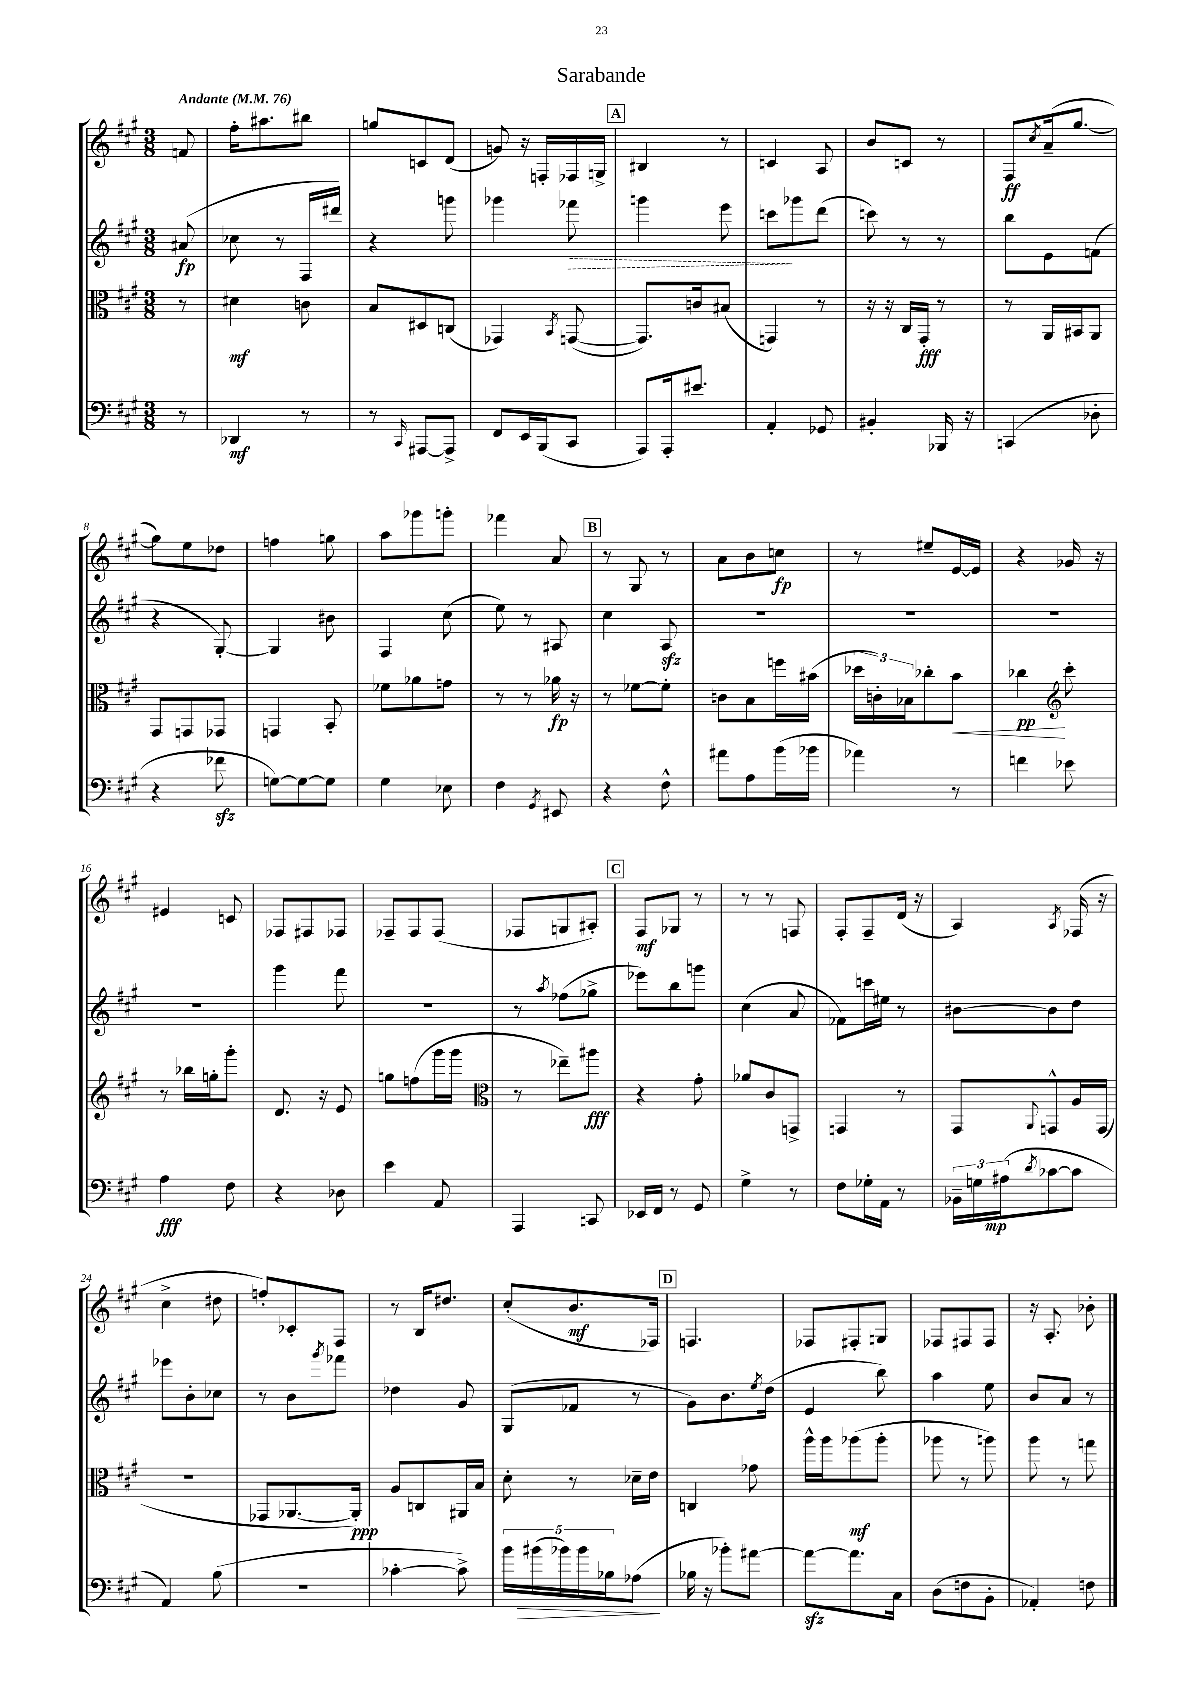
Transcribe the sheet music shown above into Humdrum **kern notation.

**kern	**dynam	**kern	**dynam	**kern	**dynam	**kern	**dynam
*part4	*part4	*part3	*part3	*part2	*part2	*part1	*part1
*staff4	*staff4	*staff3	*staff3	*staff2	*staff2	*staff1	*staff1
*clefF4	*	*clefC3	*	*clefG2	*	*clefG2	*
*k[f#c#g#]	*	*k[f#c#g#]	*	*k[f#c#g#]	*	*k[f#c#g#]	*
*M3/8	*	*M3/8	*	*M3/8	*	*M3/8	*
*MM76	*	*MM76	*	*MM76	*	*MM76	*
=	=	=	=	=	=	=	=
!	!	!	!	!	!	!LO:TX:a:B:t=Andante	!
8r	.	8r	.	(8a#X/	fp	8fn/	.
=1	=1	=1	=1	=1	=1	=1	=1
4DD-X/	mf	4d#X\	mf	8cc-X\	.	16ff#'\KL	.
.	.	.	.	.	.	8.aa#X\	.
.	.	.	.	8r	.	.	.
8r	.	8cn\	.	16F#/LL	.	8bb#X\J	.
.	.	.	.	16ddd#X/JJ)	.	.	.
=2	=2	=2	=2	=2	=2	=2	=2
8r	.	8B/L	.	4r	.	8ggn/L	.
16qqCC#/	.	.	.	.	.	.	.
[8AAA#X/L	.	8D#X/	.	.	.	8cn/	.
8AAA#^/J]	.	(8Cn/J	.	8gggn\	.	(8d/J	.
=3	=3	=3	=3	=3	=3	=3	=3
8FF#/L	.	4GG-X/)	.	4ggg-X\	.	8gn/)	.
16EE/L	.	.	.	.	.	16r	.
(16BBB/J	.	.	.	.	.	16Fn'/LL	.
.	.	8qBB/	.	.	.	.	.
!	!	!	!	!	!LO:HP:b	!	!
8CC#/J	.	([8GGn/	.	8fff-X\	>	16F-X/	.
.	.	.	.	.	.	16Gn^/JJ	.
!!LO:REH:place=s1:t=A
=4	=4	=4	=4	=4	=4	=4	=4
8AAA/L)	.	8.GG/L])	.	4gggn\	.	4B#X/	.
16AAA'/k	.	.	.	.	.	.	.
8.e#X/J	.	16cn/k	.	.	.	.	.
.	.	(8B#X/J	.	8eee\	.	8r	.
=5	=5	=5	=5	=5	=5	=5	=5
4AA'/	.	4GGn/)	.	8cccn\L	.	4cn/	.
.	.	.	.	8ggg-X\	]	.	.
8GG-X/	.	8r	.	(8ddd\J	.	8A/	.
=6	=6	=6	=6	=6	=6	=6	=6
4BB#X'/	.	16r	.	8cccn\)	.	8b/L	.
.	.	16r	.	.	.	.	.
.	.	16C#/LL	.	8r	.	8cn/J	.
.	.	16GG#'/JJ	fff	.	.	.	.
16BBB-X/	.	8r	.	8r	.	8r	.
16r	.	.	.	.	.	.	.
=7	=7	=7	=7	=7	=7	=7	=7
(4CCn/	.	8r	.	8bb\L	.	8F#/L	ff
.	.	.	.	.	.	8qcc#/	.
.	.	16AA/LL	.	8e\	.	(16a~/k	.
.	.	16BB#X/J	.	.	.	[8.gg#/J	.
8D-X'\	.	8AA/J	.	(8fn\J	.	.	.
!!LO:LB:g=z
=8	=8	=8	=8	=8	=8	=8	=8
4r	.	8GG#/L	.	4r	.	8gg#\L])	.
.	.	8GGn/	.	.	.	8ee\	.
8f-Xzz\	.	8GG-X/J	.	[8G#'/)	.	8dd-X\J	.
=9	=9	=9	=9	=9	=9	=9	=9
[8Gn\L)	.	4GGn/	.	4G#/]	.	4ffn\	.
8G\_	.	.	.	.	.	.	.
8G\J]	.	8BB'/	.	8b#X\	.	8ggn\	.
=10	=10	=10	=10	=10	=10	=10	=10
4G#\	.	8f-X\L	.	4F#/	.	8aa\L	.
.	.	8a-X\	.	.	.	8ggg-X\	.
8E-X\	.	8gn\J	.	(8cc#\	.	8gggn'\J	.
=11	=11	=11	=11	=11	=11	=11	=11
4F#\	.	8r	.	8ee\)	.	4fff-X\	.
.	.	8r	.	8r	.	.	.
8qGG#/	.	.	.	.	.	.	.
8EE#X/	.	16a-X\	fp	8A#X/	.	8a/	.
.	.	16r	.	.	.	.	.
!!LO:REH:place=s1:t=B
=12	=12	=12	=12	=12	=12	=12	=12
4r	.	8r	.	4cc#\	.	8r	.
.	.	[8f-X\L	.	.	.	8G#/	.
8F#^^\	.	8f-'\J]	.	8Azz/	.	8r	.
=13	=13	=13	=13	=13	=13	=13	=13
8a#X\L	.	8cn\L	.	4.r	.	8a\L	.
8A\	.	8B\	.	.	.	8b\	.
(16b\L	.	16ffn\L	.	.	.	8ccn\J	fp
16b-X\JJ	.	(16b#X\JJ	.	.	.	.	.
=14	=14	=14	=14	=14	=14	=14	=14
4a-X\)	.	24dd-X\LL	.	4.r	.	8r	.
.	.	24cn'\)	.	.	.	.	.
.	.	24B-X\J	.	.	.	.	.
.	.	8cc-X'\	.	.	.	8ee#X~/L	.
!	!	!	!LO:HP:b	!	!	!	!
8r	.	8b\J	<	.	.	[16e/L	.
.	.	.	.	.	.	16e/JJ]	.
=15	=15	=15	=15	=15	=15	=15	=15
4fn\	.	4cc-X\	pp	4.r	.	4r	.
*	*	*clefG2	*	*	*	*	*
8e-X\	.	8ccc#'\	[	.	.	16g-X/	.
.	.	.	.	.	.	16r	.
!!LO:LB:g=z
=16	=16	=16	=16	=16	=16	=16	=16
4A\	fff	8r	.	4.r	.	4e#X/	.
.	.	16bb-X\LL	.	.	.	.	.
.	.	16ggn'\J	.	.	.	.	.
8F#\	.	8ggg#'\J	.	.	.	8cn/	.
=17	=17	=17	=17	=17	=17	=17	=17
4r	.	8.d/	.	4ggg#\	.	8F-X/L	.
.	.	.	.	.	.	8F#X/	.
.	.	16r	.	.	.	.	.
8D-X\	.	8e/	.	8fff#\	.	8F-X/J	.
=18	=18	=18	=18	=18	=18	=18	=18
4e\	.	8ggn\L	.	4.r	.	8F-X~/L	.
.	.	(8ffn\	.	.	.	8F-/	.
8AA/	.	16ggg#\L	.	.	.	(8F-/J	.
.	.	16ggg#\JJ	.	.	.	.	.
=19	=19	=19	=19	=19	=19	=19	=19
*	*	*clefC3	*	*	*	*	*
4AAA/	.	8r	.	8r	.	8F-X/L	.
.	.	.	.	8qaa/	.	.	.
.	.	8ee-X~\L)	.	(8ff-X\L	.	8Gn/	.
8CCn/	.	8aa#X\J	fff	8gg-X^\J	.	8A#X'/J)	.
!!LO:REH:place=s1:t=C
=20	=20	=20	=20	=20	=20	=20	=20
16EE-X/LL	.	4r	.	8eee-X\L)	.	8F#/L	mf
16FF#/JJ	.	.	.	.	.	.	.
8r	.	.	.	8bb\	.	8G-X/J	.
8GG#/	.	8g#'\	.	8gggn\J	.	8r	.
=21	=21	=21	=21	=21	=21	=21	=21
4G#^\	.	8a-X/L	.	(4cc#\	.	8r	.
.	.	8c#/	.	.	.	8r	.
8r	.	8GGn^/J	.	8a/	.	8Fn/	.
=22	=22	=22	=22	=22	=22	=22	=22
8F#\L	.	4GGn/	.	8f-X\L)	.	8F#'/L	.
16G-X'\L	.	.	.	16cccn\L	.	8F#~/	.
16AA\JJ	.	.	.	16ee#X\JJ	.	.	.
8r	.	8r	.	8r	.	(16d/Jk	.
.	.	.	.	.	.	16r	.
=23	=23	=23	=23	=23	=23	=23	=23
24BB-X~\LL	.	8GG#/L	.	[8b#X\L	.	4A/)	.
24Gn\	.	.	.	.	.	.	.
(24A#X\J	mp	.	.	.	.	.	.
8qd/	.	8qqAA/	.	.	.	.	.
[8c-X\	.	8GGn^^/	.	8b#\]	.	.	.
.	.	.	.	.	.	8qA/	.
8c-\J]	.	16A/L	.	8dd\J	.	(16F-X/	.
.	.	(16GG/JJ	.	.	.	16r	.
!!LO:LB:g=z
=24	=24	=24	=24	=24	=24	=24	=24
4AA/)	.	4.r	.	8eee-X\L	.	4cc#^\	.
.	.	.	.	8b'\	.	.	.
(8B\	.	.	.	8cc-X\J	.	8dd#X\	.
=25	=25	=25	=25	=25	=25	=25	=25
4.r	.	8GG-X/L	.	8r	.	8ffn'/L)	.
.	.	[8.AA-X/	.	8b\L	.	8c-X'/	.
.	.	.	.	8qggg#/	.	.	.
.	.	.	.	8fff-X\J	.	8F#/J	.
.	.	16AA-'/Jk])	ppp	.	.	.	.
=26	=26	=26	=26	=26	=26	=26	=26
[4c-X'\	.	8A/L	.	4dd-X\	.	8r	.
.	.	8Cn/	.	.	.	16B/KL	.
.	.	.	.	.	.	8.dd#X/J	.
8c-^\])	.	16AA#X/L	.	8g#/	.	.	.
.	.	16B/JJ	.	.	.	.	.
=27	=27	=27	=27	=27	=27	=27	=27
20b\LL	.	8d'\	.	(8G#/L	.	(8cc#'/L	.
!	!LO:HP:b	!	!	!	!	!	!
(20b#X\	>	.	.	.	.	.	.
20b-X\)	.	.	.	.	.	.	.
.	.	8r	.	8f-X/J	.	8.b/	mf
20b-\	.	.	.	.	.	.	.
20B-X\J	.	.	.	.	.	.	.
(8A-X\J	.	16d-X~\LL	.	8r	.	.	.
.	.	16e\JJ	.	.	.	16F-X/Jk)	.
.	]	.	.	.	.	.	.
!!LO:REH:place=s1:t=D
=28	=28	=28	=28	=28	=28	=28	=28
16B-X\	.	4Cn/	.	8g#\L)	.	4.Fn/	.
16r	.	.	.	.	.	.	.
8b-X'\L)	.	.	.	8.b\	.	.	.
[8a#X\J	.	8g-X\	.	.	.	.	.
.	.	.	.	8qee/	.	.	.
.	.	.	.	(16dd\Jk	.	.	.
=29	=29	=29	=29	=29	=29	=29	=29
8a#zz\L_	.	16aa^^\LL	.	4e/	.	8F-X/L	.
.	.	16aa\J	.	.	.	.	.
8.a#\]	.	(8aa-X\	mf	.	.	8F#X'/	.
.	.	8aa-'\J	.	8bb\)	.	8Gn/J	.
16C#\Jk	.	.	.	.	.	.	.
=30	=30	=30	=30	=30	=30	=30	=30
(8D\L	.	8aa-X\	.	4aa\	.	8F-X/L	.
8Fn\	.	8r	.	.	.	8F#X/	.
8BB'\J	.	8aan\)	.	8ee\	.	8F#/J	.
=31	=31	=31	=31	=31	=31	=31	=31
4AA-X'/)	.	8aa\	.	8b/L	.	16r	.
.	.	.	.	.	.	8.A'/	.
.	.	8r	.	8a/J	.	.	.
8Fn\	.	8ggn\	.	8r	.	8b-X'\	.
==	==	==	==	==	==	==	==
*-	*-	*-	*-	*-	*-	*-	*-
